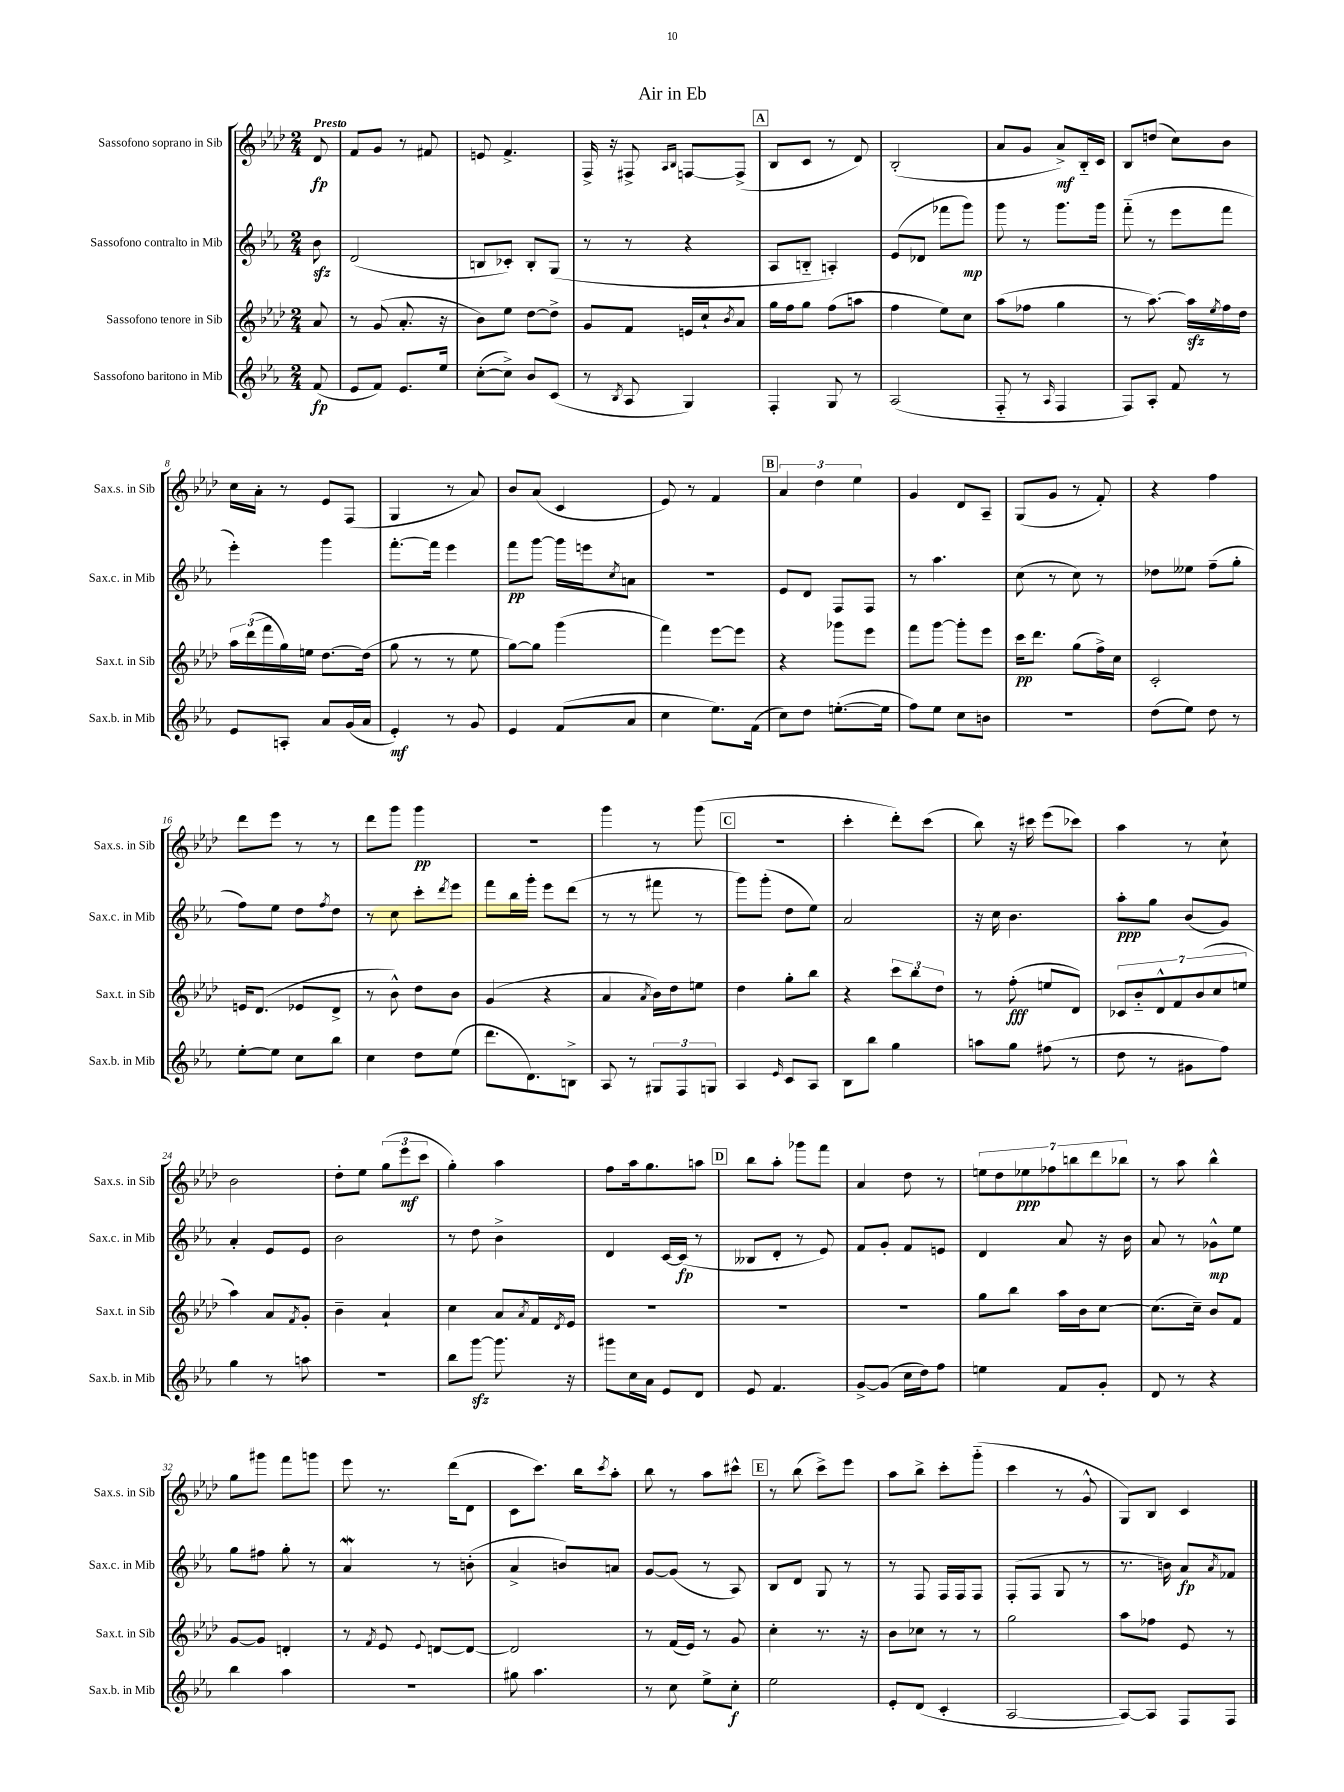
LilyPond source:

\header { title = "Air in Eb" }
<<
\new StaffGroup <<
\new Staff = "s0" \with { instrumentName = "Sassofono soprano in Sib" shortInstrumentName = "Sax.s. in Sib" } {
    \clef treble \key aes \major \numericTimeSignature \time 2/4 \partial 8 \tempo "Presto"
    des'8\fp |
    f'8 g'8 r8 fis'8 |
    e'8 f'4.-> |
    f16-> r16 fis8-> \grace { aes16 bes16 } f8~ f8->( |
    \mark \markup { \box "A" } bes8 c'8 r8 des'8) |
    bes2-.( |
    aes'8 g'8 aes'8->\mf) bes16-_ c'16 |
    bes8 d''8( c''8) bes'8 |
    c''16 aes'16-. r8 ees'8 f8( |
    g4 r8 aes'8) |
    bes'8 aes'8( c'4 |
    ees'8) r8 f'4 |
    \mark \markup { \box "B" } \tuplet 3/2 { aes'4 des''4 ees''4 } |
    g'4 des'8 aes8-- |
    g8( g'8 r8 f'8-.) |
    r4 f''4 |
    des'''8 ees'''8 r8 r8 |
    des'''8 g'''8 g'''4\pp |
    R2 |
    g'''4 r8 g'''8( |
    \mark \markup { \box "C" } R2 |
    c'''4-. des'''8-.) c'''8( |
    bes''8) r16 cis'''16 ees'''8( ces'''8) |
    aes''4 r8 c''8-! |
    bes'2 |
    des''8-. ees''8 \tuplet 3/2 { g''8( ees'''8\mf c'''8 } |
    g''4-.) aes''4 |
    f''8 aes''16 g''8. a''8 |
    \mark \markup { \box "D" } bes''8 aes''8-. ges'''8 f'''8 |
    aes'4 des''8 r8 |
    \tuplet 7/4 { e''8 des''8 ees''8\ppp fes''8 b''8 des'''8 bes''8 } |
    r8 aes''8 bes''4-^ |
    g''8 gis'''8 f'''8 g'''8 |
    ees'''8 r8. des'''16( des'8 |
    c'8 c'''8.) bes''16 \acciaccatura { c'''8 } aes''8-. |
    bes''8 r8 aes''8 cis'''8-^ |
    \mark \markup { \box "E" } r8 bes''8( c'''8->) ees'''8 |
    aes''8 bes''8-> c'''8-. g'''8-_( |
    c'''4 r8 g'8-^ |
    g8) bes8 c'4 \bar "|." |
}
\new Staff = "s1" \with { instrumentName = "Sassofono contralto in Mib" shortInstrumentName = "Sax.c. in Mib" } {
    \clef treble \key ees \major \numericTimeSignature \time 2/4 \partial 8
    bes'8\sfz |
    d'2( |
    b8 ces'8-.) b8-. g8( |
    r8 r8 r4 |
    \mark \markup { \box "A" } aes8 b8-_ a4-.) |
    ees'8( des'8 fes'''8 g'''8\mp) |
    g'''8 r8 g'''8. g'''16 |
    f'''8-_( r8 ees'''8 f'''8 |
    ees'''4-.) g'''4 |
    f'''8.~-. f'''16 ees'''4 |
    f'''8\pp g'''8~ g'''16 e'''16 \acciaccatura { c''8 } a'8 |
    r2 |
    \mark \markup { \box "B" } ees'8 d'8 f8 f8 |
    r8 aes''4. |
    c''8( r8 c''8) r8 |
    des''8 eeses''8 f''8--( g''8-. |
    f''8) ees''8 d''8 \acciaccatura { f''8 } d''8 |
    r8 c''8 c'''8-. \acciaccatura { d'''8 } ees'''8 |
    f'''8 bes''16 g'''16-. ees'''8 d'''8( |
    r8 r8 fis'''8 r8 |
    \mark \markup { \box "C" } g'''8) g'''8-.( d''8 ees''8) |
    aes'2 |
    r16 c''16 bes'4. |
    aes''8-.\ppp g''8 bes'8( g'8) |
    aes'4-. ees'8 ees'8 |
    bes'2 |
    r8 d''8 bes'4-> |
    d'4 c'16~ c'16\fp( r8 |
    \mark \markup { \box "D" } beses8 d'8-. r8 ees'8) |
    f'8 g'8-. f'8 e'8 |
    d'4 aes'8 r16 bes'16 |
    aes'8 r8 ges'8-^\mp ees''8 |
    g''8 fis''8 g''8-. r8 |
    aes'4\mordent r8 b'8-.( |
    aes'4-> b'8) a'8 |
    g'8~ g'8( r8 aes8) |
    \mark \markup { \box "E" } bes8 d'8 g8 r8 |
    r8 f8 f16 f16 f8 |
    f8-.( f8 g8 r8 |
    r8. b'16) aes'8\fp \acciaccatura { aes'8 } fes'8 \bar "|." |
}
\new Staff = "s2" \with { instrumentName = "Sassofono tenore in Sib" shortInstrumentName = "Sax.t. in Sib" } {
    \clef treble \key aes \major \numericTimeSignature \time 2/4 \partial 8
    aes'8 |
    r8 g'8( aes'8.-. r16 |
    bes'8) ees''8 des''8~ des''8-> |
    g'8 f'8 e'16 c''16-! \acciaccatura { bes'8 } aes'8 |
    \mark \markup { \box "A" } g''16 f''16 g''8 f''8( a''8 |
    f''4 ees''8) c''8 |
    aes''8( fes''8 g''4 |
    r8 aes''8.~) aes''16\sfz \acciaccatura { ees''8 } f''16 des''16 |
    \tuplet 3/2 { aes''16 des'''16( f'''16 } g''16) e''16 des''8.~ des''16( |
    g''8 r8 r8 ees''8 |
    g''8~) g''8 g'''4( |
    f'''4) ees'''8~ ees'''8 |
    \mark \markup { \box "B" } r4 ges'''8 ees'''8 |
    f'''8 g'''8~ g'''8-. ees'''8 |
    c'''16\pp des'''8. g''8( f''16->) c''16 |
    c'2-. |
    e'16 des'8.( ees'8 des'8-> |
    r8 bes'8-^) des''8 bes'8 |
    g'4( r4 |
    aes'4 \acciaccatura { aes'8 } bes'16) des''16 e''8 |
    \mark \markup { \box "C" } des''4 g''8-. bes''8 |
    r4 \tuplet 3/2 { c'''8 bes''8 des''8 } |
    r8 f''8-.\fff( e''8 des'8) |
    \tuplet 7/4 { ces'8 bes'8-_ des'8-^ f'8 bes'8( c''8 e''8 } |
    aes''4) aes'8 \acciaccatura { f'8 } g'8-. |
    bes'4-- aes'4-! |
    c''4 aes'8 \acciaccatura { aes'8 } f'16 \acciaccatura { des'8 } ees'16 |
    R2 |
    \mark \markup { \box "D" } R2 |
    R2 |
    g''8 bes''8 aes''16 bes'16 c''8~ |
    c''8.( c''16--) bes'8 f'8 |
    g'8~ g'8 d'4-. |
    r8 \acciaccatura { f'8 } ees'8 \appoggiatura { ees'8 } d'8~ d'8~ |
    d'2 |
    r8 f'16( ees'16) r8 g'8 |
    \mark \markup { \box "E" } c''4-. r8. r16 |
    bes'8 ces''8 r8 r8 |
    g''2 |
    aes''8 fes''8 ees'8 r8 \bar "|." |
}
\new Staff = "s3" \with { instrumentName = "Sassofono baritono in Mib" shortInstrumentName = "Sax.b. in Mib" } {
    \clef treble \key ees \major \numericTimeSignature \time 2/4 \partial 8
    f'8\fp( |
    ees'8 f'8) ees'8. ees''16 |
    c''8~-.( c''8->) bes'8 c'8( |
    r8 \acciaccatura { bes8 } aes8 g4) |
    \mark \markup { \box "A" } f4-. g8 r8 |
    aes2( |
    f8-_ r8 \grace { aes16 } f4 |
    f8) aes8-. f'8 r8 |
    ees'8 a8-. aes'8 g'16( aes'16 |
    ees'4-.\mf) r8 g'8 |
    ees'4 f'8( aes'8 |
    c''4 ees''8.) f'16( |
    \mark \markup { \box "B" } c''8) d''8 e''8.~-.( e''16 |
    f''8) ees''8 c''8 b'8 |
    R2 |
    d''8( ees''8) d''8 r8 |
    ees''8~-. ees''8 c''8 bes''8 |
    c''4 d''8 ees''8( |
    d'''8. d'8.) b8-> |
    aes8 r8 \tuplet 3/2 { gis8 f8 g8 } |
    \mark \markup { \box "C" } aes4 \grace { ees'16 } c'8 aes8 |
    bes8 bes''8 g''4 |
    a''8 g''8 fis''8( r8 |
    d''8 r8 gis'8 f''8) |
    g''4 r8 a''8 |
    R2 |
    bes''8 g'''8~\sfz g'''8. r16 |
    gis'''8 c''16 aes'16 ees'8 d'8 |
    \mark \markup { \box "D" } ees'8 f'4. |
    g'8~-> g'8( c''16 d''16) f''8 |
    e''4 f'8 g'8-. |
    d'8 r8 r4 |
    bes''4 aes''4 |
    R2 |
    gis''8 aes''4. |
    r8 c''8 ees''8-> c''8-.\f |
    \mark \markup { \box "E" } ees''2 |
    ees'8-. d'8( c'4-. |
    aes2~ |
    aes8~) aes8 f8 f8 \bar "|." |
}
>>
>>
